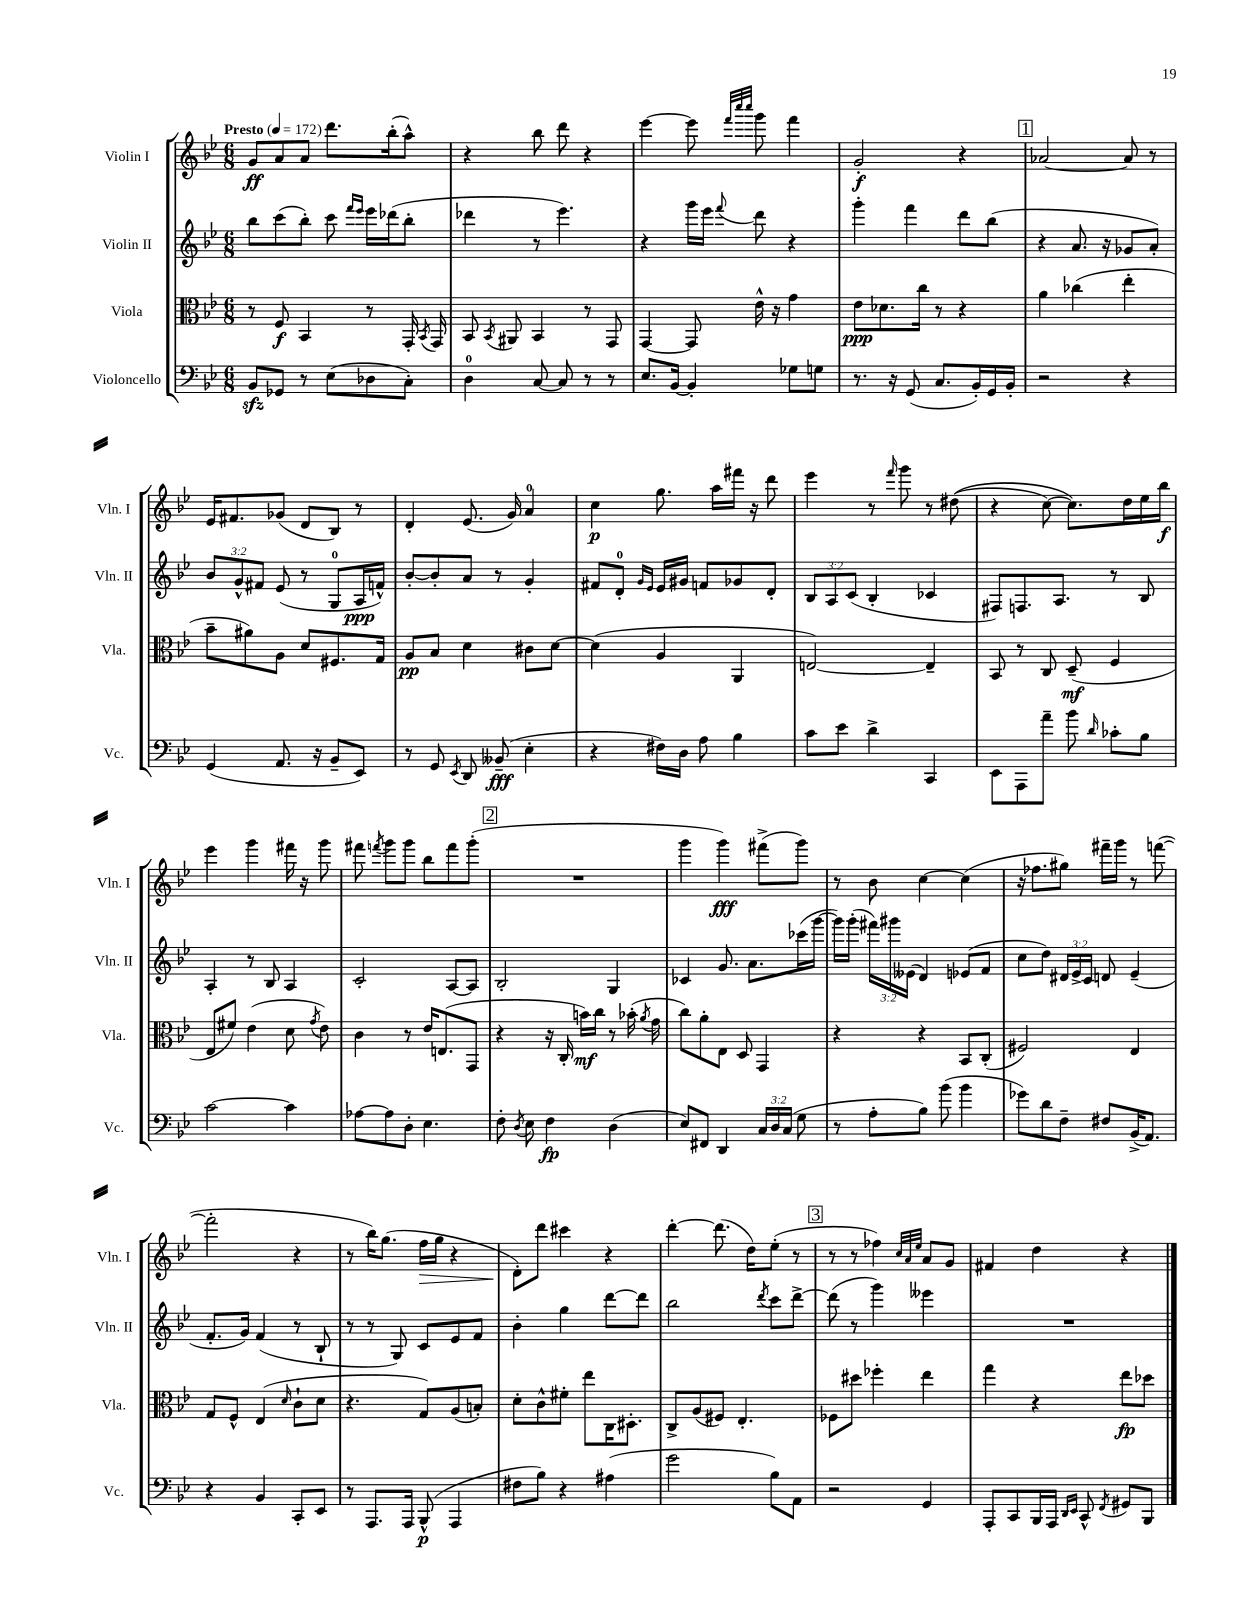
<<
\new StaffGroup <<
\new Staff = "s0" \with { instrumentName = "Violin I" shortInstrumentName = "Vln. I" } {
    \clef treble \key bes \major \numericTimeSignature \time 6/8 \tempo "Presto" 4 = 172
    \autoBeamOff g'8[\ff a'8 a'8] d'''8.[ bes''16-.( a''8]-^) |
    r4 bes''8 d'''8 r4 |
    ees'''4~ ees'''8 \grace { f'''32[ c''''32 c''''32] } g'''8 f'''4 |
    g'2-.\f r4 |
    \mark \markup { \box "1" } aes'2~ aes'8 r8 |
    ees'16[ fis'8. ges'8]( d'8[ bes8]) r8 |
    d'4-. ees'8.( g'16) a'4-0 |
    c''4\p g''8. a''16[ fis'''16] r16 d'''8 |
    ees'''4 r8 \grace { f'''16 } g'''8 r8 dis''8(\( |
    r4 c''8~) c''8.[\) d''16 ees''16 bes''16]\f |
    ees'''4 g'''4 fis'''16 r16 g'''8 |
    fis'''8 \acciaccatura { f'''8 } g'''8[ g'''8] bes''8[ f'''8 g'''8]-.( |
    \mark \markup { \box "2" } R2. |
    g'''4 g'''4\fff) fis'''8[->( g'''8]) |
    r8 bes'8 c''4~ c''4( |
    r16 fes''8.[ gis''8]) fis'''16[-- g'''16] r8 f'''8~( |
    f'''2-. r4 |
    r8 bes''16[) g''8.]( f''16[\> g''16] r4 |
    d'8[-.\!) d'''8] cis'''4 r4 |
    d'''4~-. d'''8.( d''16[) ees''8]-.( r8 |
    \mark \markup { \box "3" } r8 r8 fes''4) \grace { c''32[ a'32 ees''32] } a'8[ g'8] |
    fis'4 d''4 r4 \bar "|." |
}
\new Staff = "s1" \with { instrumentName = "Violin II" shortInstrumentName = "Vln. II" } {
    \clef treble \key bes \major \numericTimeSignature \time 6/8 \override Staff.TupletNumber.text = #tuplet-number::calc-fraction-text
    \autoBeamOff bes''8[ c'''8( bes''8]-.) c'''8 \grace { f'''16[ ees'''16] } ees'''16[ des'''16( bes''8]-. |
    des'''4 r8 ees'''4.) |
    r4 g'''16[ ees'''16] \appoggiatura { f'''8 } d'''8 r4 |
    g'''4-. f'''4 d'''8[ bes''8]( |
    \mark \markup { \box "1" } r4 a'8. r16 ges'8[ a'8]-.) |
    \tuplet 3/2 { bes'8[ g'8-^ fis'8] } ees'8( r8 g8[-0 a16\ppp f'16]-^) |
    bes'8[~-. bes'8-. a'8] r8 g'4-. |
    fis'8[ d'8]-0-. \grace { g'16[ ees'16] } ees'16[ gis'16] f'8[ ges'8 d'8]-. |
    \tuplet 3/2 { bes8[ a8 c'8]( } bes4-. ces'4 |
    fis8[) f8. a8.] r8 bes8 |
    a4-. r8 bes8 a4 |
    c'2-. a8[~ a8] |
    \mark \markup { \box "2" } bes2-. g4 |
    ces'4 g'8. a'8.[ ces'''16( g'''16]~ |
    g'''16[) g'''16]-.( \tuplet 3/2 { fis'''16[) gis'''16 eeses'16]( } d'4) ees'8[( f'8] |
    c''8[ d''8]) \tuplet 3/2 { dis'16[ ees'16-> c'16] } d'8 ees'4--( |
    f'8.[-. g'16]) f'4( r8 bes8-! |
    r8 r8 g8) c'8[ ees'8 f'8] |
    bes'4-. g''4 d'''8[~ d'''8] |
    bes''2 \acciaccatura { d'''8 } c'''8[ d'''8]~-> |
    \mark \markup { \box "3" } d'''8( r8 g'''4) eeses'''4 |
    R2. \bar "|." |
}
\new Staff = "s2" \with { instrumentName = "Viola" shortInstrumentName = "Vla." } {
    \clef alto \key bes \major \numericTimeSignature \time 6/8
    \autoBeamOff r8 f8\f bes,4 r8 g,16-. \acciaccatura { bes,8 } g,16 |
    bes,8 \acciaccatura { bes,8 } ais,8 bes,4 r8 g,8 |
    g,4~ g,8 ees'16-^ r16 g'4 |
    ees'8[\ppp des'8. c''16] r8 r4 |
    \mark \markup { \box "1" } a'4 ces''4( ees''4-. |
    bes'8[-- ais'8) a8] d'8[ fis8. g16] |
    a8[\pp bes8] d'4 cis'8[ d'8]~ |
    d'4( a4 a,4 |
    e2~) e4-- |
    bes,8 r8 c8 d8--\mf( f4 |
    ees8[ fis'8]) ees'4( d'8 \acciaccatura { g'8 } ees'8) |
    c'4 r8 ees'16[ e8.( g,8] |
    \mark \markup { \box "2" } r4 r16 c16-. b'16[\mf) c''16] r8 bes'16-.( \acciaccatura { a'8 } g'16 |
    c''8[) a'8-. ees8] d8 g,4 |
    r4 r4 bes,8[ c8]-.( |
    fis2) ees4 |
    g8[ f8]-^ ees4( \grace { d'16 } c'8[-! d'8] |
    r4. g8[) a8( b8]-.) |
    d'8[-. c'8-^ fis'8]-. ees''8[ c16 dis8.]-. |
    c8[-> a8( fis8]) ees4.-. |
    \mark \markup { \box "3" } fes8[ dis''8] fes''4-. ees''4 |
    g''4 r4 ees''8[\fp des''8] \bar "|." |
}
\new Staff = "s3" \with { instrumentName = "Violoncello" shortInstrumentName = "Vc." } {
    \clef bass \key bes \major \numericTimeSignature \time 6/8 \override Staff.TupletNumber.text = #tuplet-number::calc-fraction-text
    \autoBeamOff bes,8[\sfz ges,8] r8 ees8[( des8 c8]-.) |
    d4-0 c8~ c8 r8 r8 |
    ees8.[ bes,16]~ bes,4-. ges8[ g8] |
    r8. r16 g,8( c8.[ bes,16-.) g,16 bes,16]-. |
    \mark \markup { \box "1" } r2 r4 |
    g,4( a,8. r16 bes,8[-- ees,8]) |
    r8 g,8 \acciaccatura { ees,8 } d,8 beses,8--\fff( ees4-. |
    r4 fis16[) d16] a8 bes4 |
    c'8[ ees'8] d'4-> c,4 |
    ees,8[ a,,8 a'8]-- bes'8 \grace { d'16 } ces'8[-. bes8] |
    c'2~ c'4 |
    aes8[~ aes8 d8]-. ees4. |
    \mark \markup { \box "2" } f8-. \acciaccatura { d8 } ees8 f4\fp d4( |
    ees8[) fis,8] d,4 \tuplet 3/2 { c16[ d16 c16]( } g8 |
    r8 a8[-. bes8]) bes'8( bes'4 |
    ges'8[) d'8 f8]-- fis8[ bes,16->( a,8.]) |
    r4 bes,4 c,8[-. ees,8] |
    r8 a,,8.[ a,,16] bes,,8-^\p( a,,4 |
    fis8[ bes8]) r4 ais4( |
    g'2 bes8[) a,8] |
    \mark \markup { \box "3" } r2 g,4 |
    a,,8[-. c,8 bes,,16 a,,16] \grace { d,16[ ees,16] } c,8-^ \acciaccatura { f,8 } gis,8[ bes,,8] \bar "|." |
}
>>
>>
\layout { \context { \Score \remove "Bar_number_engraver" } }
